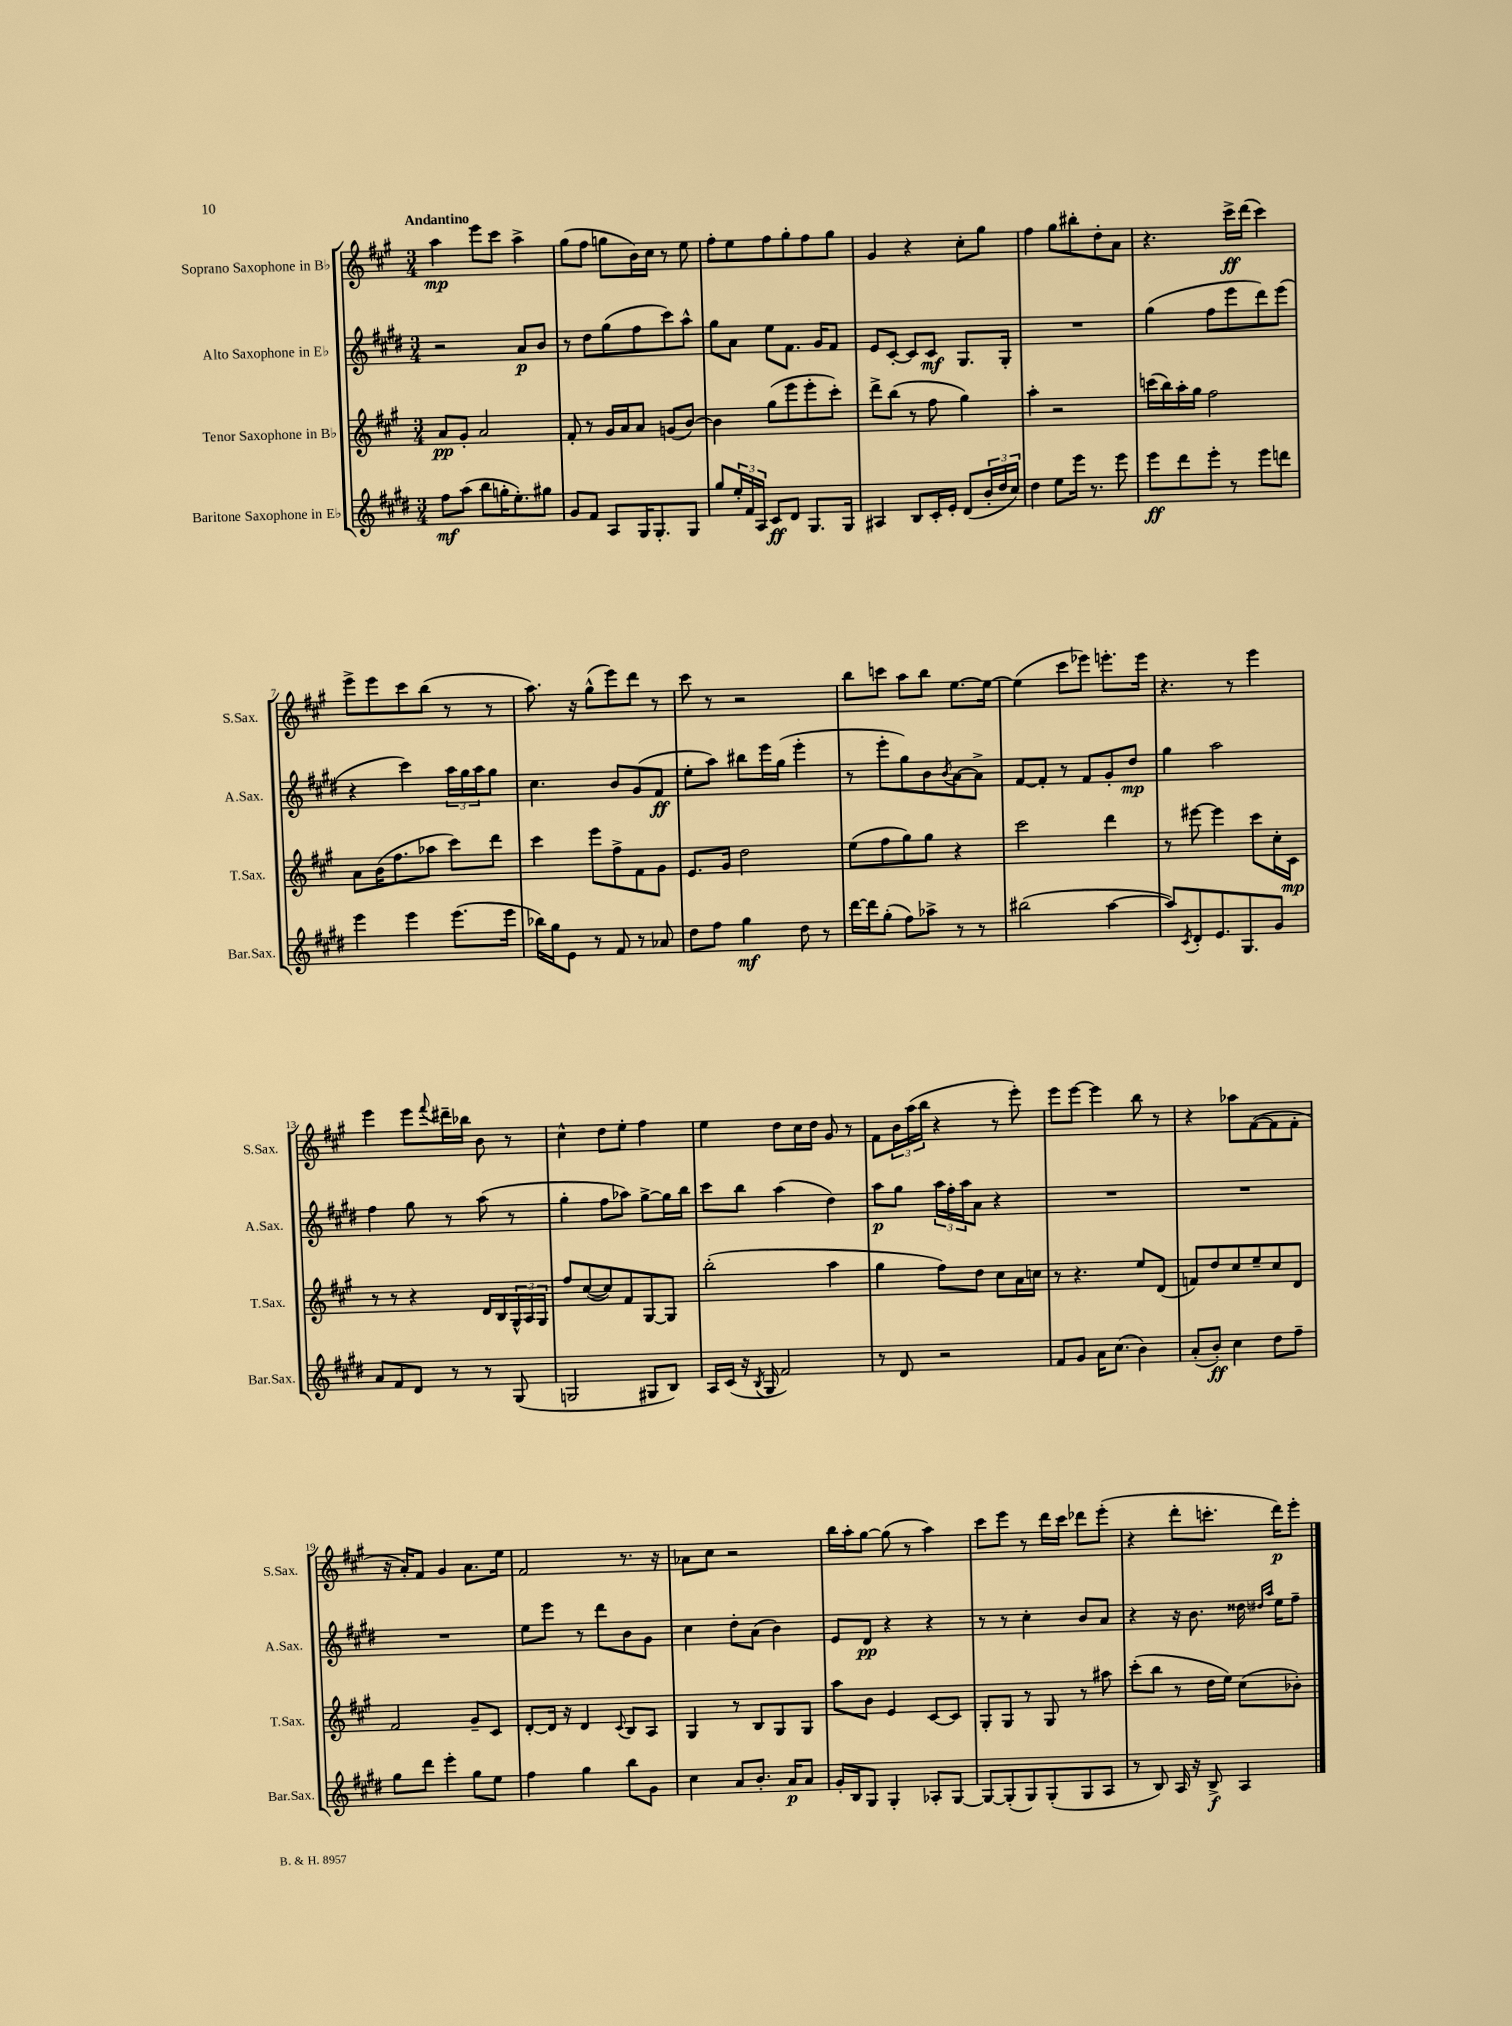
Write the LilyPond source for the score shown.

<<
\new StaffGroup <<
\new Staff = "s0" \with { instrumentName = "Soprano Saxophone in Bb" shortInstrumentName = "S.Sax." } {
    \clef treble \key a \major \numericTimeSignature \time 3/4 \tempo "Andantino"
    a''4\mp e'''8 cis'''8 a''4-> |
    gis''8( fis''8 g''8 b'16) cis''16 r8 e''8 |
    fis''8-. e''8 fis''8 gis''8-. fis''8 gis''8 |
    gis'4 r4 cis''8-. gis''8 |
    fis''4 gis''8 bis''8-. d''8-. a'8 |
    r4. cis'''16->\ff d'''16( cis'''4) |
    e'''8-> e'''8 cis'''8 b''8( r8 r8 |
    a''8.) r16 gis''8-^( e'''8) d'''8 r8 |
    cis'''8 r8 r2 |
    b''8 c'''8 a''8 b''8 e''8.~ e''16~ |
    e''4( cis'''8 ees'''8) e'''8.-. e'''16 |
    r4. r8 e'''4 |
    e'''4 e'''8 \appoggiatura { fis'''8 } dis'''16-- bes''16 b'8 r8 |
    cis''4-^ d''8 e''8-. fis''4 |
    e''4 d''8 cis''16 d''16 gis'8 r8 |
    fis'8 \tuplet 3/2 { b'16 a''16( b''16 } r4 r8 e'''8-.) |
    e'''8 e'''8~ e'''4 b''8 r8 |
    r4 aes''8 fis'8~( fis'8 fis'8-. |
    r16 a'16-.) fis'8 gis'4 a'8. e''16 |
    fis'2 r8. r16 |
    aes'8 cis''8 r2 |
    b''16 a''16-. gis''8~ gis''8( r8 a''4) |
    cis'''8 e'''8 r8 d'''16 cis'''16 des'''8 e'''8-.( |
    r4 d'''8-. c'''8.-. d'''16\p) e'''8-. \bar "|." |
}
\new Staff = "s1" \with { instrumentName = "Alto Saxophone in Eb" shortInstrumentName = "A.Sax." } {
    \clef treble \key e \major \numericTimeSignature \time 3/4
    r2 a'8\p b'8 |
    r8 dis''8 gis''8( fis''8 cis'''8) a''8-^ |
    gis''8 a'8 e''8 fis'8. gis'16 fis'8 |
    e'8 cis'8~-. cis'8 cis'8\mf gis8. gis16-. |
    R2. |
    gis''4( fis''8 e'''8 dis'''8) e'''8( |
    r4 cis'''4) \tuplet 3/2 { a''16 gis''16 a''16 } gis''8 |
    cis''4. b'8 gis'8( fis'8\ff |
    e''8-. a''8) bis''8 e'''16 gis''16( e'''4-. |
    r8 e'''8-. gis''8) b'8 \acciaccatura { b'8 } a'8~ a'8-> |
    fis'8~ fis'8-. r8 fis'8 gis'8-. dis''8\mp |
    gis''4 a''2 |
    fis''4 gis''8 r8 a''8( r8 |
    gis''4-. fis''8 aes''8) gis''8~-> gis''16 b''16 |
    cis'''8 b''8 a''4( dis''4) |
    a''8\p gis''8 \tuplet 3/2 { a''16 fis''16-. a''16 } a'8 r4 |
    R2. |
    R2. |
    R2. |
    e''8 e'''8 r8 dis'''8 b'8 gis'8 |
    cis''4 dis''8-. a'8( b'4) |
    e'8 dis'8\pp r4 r4 |
    r8 r8 cis''4-. b'8 a'8 |
    r4 r16 b'8. disis''16 \grace { dis''16 a''16 } e''16 fis''8-- \bar "|." |
}
\new Staff = "s2" \with { instrumentName = "Tenor Saxophone in Bb" shortInstrumentName = "T.Sax." } {
    \clef treble \key a \major \numericTimeSignature \time 3/4
    a'8\pp gis'8-. a'2 |
    fis'8-. r8 gis'16 a'16 a'8 g'8( b'8~) |
    b'4 gis''8( e'''8 e'''8-. cis'''8-.) |
    d'''8-> b''8( r8 fis''8 gis''4) |
    a''4-. r2 |
    c'''16( b''16) a''16-. gis''16 fis''2 |
    a'8 b'16( fis''8. aes''8 cis'''8) d'''8 |
    cis'''4 e'''8 fis''8-> fis'8 gis'8 |
    e'8. gis'16 d''2 |
    e''8( fis''8 gis''8) gis''8 r4 |
    cis'''2 d'''4 |
    r8 eis'''8~ eis'''4 cis'''8 cis''16-. cis'16\mp |
    r8 r8 r4 d'16 b16 \tuplet 3/2 { gis16-^ a16 gis16 } |
    fis''8 cis''8~( cis''8) fis'8 gis8~ gis8 |
    b''2-.( a''4 |
    gis''4 fis''8) d''8 cis''8 a'16 c''16 |
    r8 r4. e''8 d'8( |
    f'8) d''8 cis''8 e''8-- cis''8 d'8 |
    fis'2 gis'8-- cis'8 |
    d'8~-. d'16 r16 d'4 \appoggiatura { cis'8 } b8 a8 |
    gis4 r8 b8 gis8 gis8 |
    a''8 b'8 e'4 cis'8~ cis'8 |
    gis8-. gis8 r8 gis8 r8 ais''8 |
    cis'''8-.( b''8 r8 d''16 e''16) cis''8( bes'8-.) \bar "|." |
}
\new Staff = "s3" \with { instrumentName = "Baritone Saxophone in Eb" shortInstrumentName = "Bar.Sax." } {
    \clef treble \key e \major \numericTimeSignature \time 3/4
    fis''8\mf a''8( b''8 g''16-. e''8.-.) gis''8 |
    gis'8 fis'8 a8 gis16 gis8.-. gis8 |
    gis''8 \tuplet 3/2 { e''16-. fis'16 a16 } cis'8\ff dis'8 gis8. gis16 |
    ais4 b8 cis'16-. e'16-. dis'8( \tuplet 3/2 { b'16-. dis''16 cis''16) } |
    dis''4 e''8 e'''16 r8. e'''8 |
    e'''8\ff dis'''8 e'''8-. r8 e'''8 d'''8 |
    e'''4 e'''4 e'''8.( e'''16 |
    bes''16) gis''16 e'8 r8 fis'8 r8 aes'8 |
    dis''8 fis''8 gis''4\mf dis''8 r8 |
    dis'''16~ dis'''16 gis''8-.( fis''8) aes''8-> r8 r8 |
    bis''2( a''4~ |
    a''8) \acciaccatura { cis'8 } dis'8-. e'8. gis8. gis'8 |
    a'8 fis'8 dis'8 r8 r8 gis8( |
    g2 gis8 b8) |
    a16 cis'16( r16 \acciaccatura { b8 } gis16 fis'2) |
    r8 dis'8 r2 |
    fis'8 gis'8 a'16 cis''8.( b'4) |
    a'8-.( b'8-.\ff) cis''4 dis''8 fis''8-- |
    gis''8 dis'''8 e'''4-. gis''8 e''8 |
    fis''4 gis''4 b''8 gis'8 |
    cis''4 a'8 b'8.-. a'16\p a'8 |
    gis'16-. b16 gis8 gis4-. aes8-. gis8~ |
    gis8~ gis8-.( gis8) gis8-.( gis8 a8 |
    r8 b8) a16 r16 b8->\f a4 \bar "|." |
}
>>
>>
